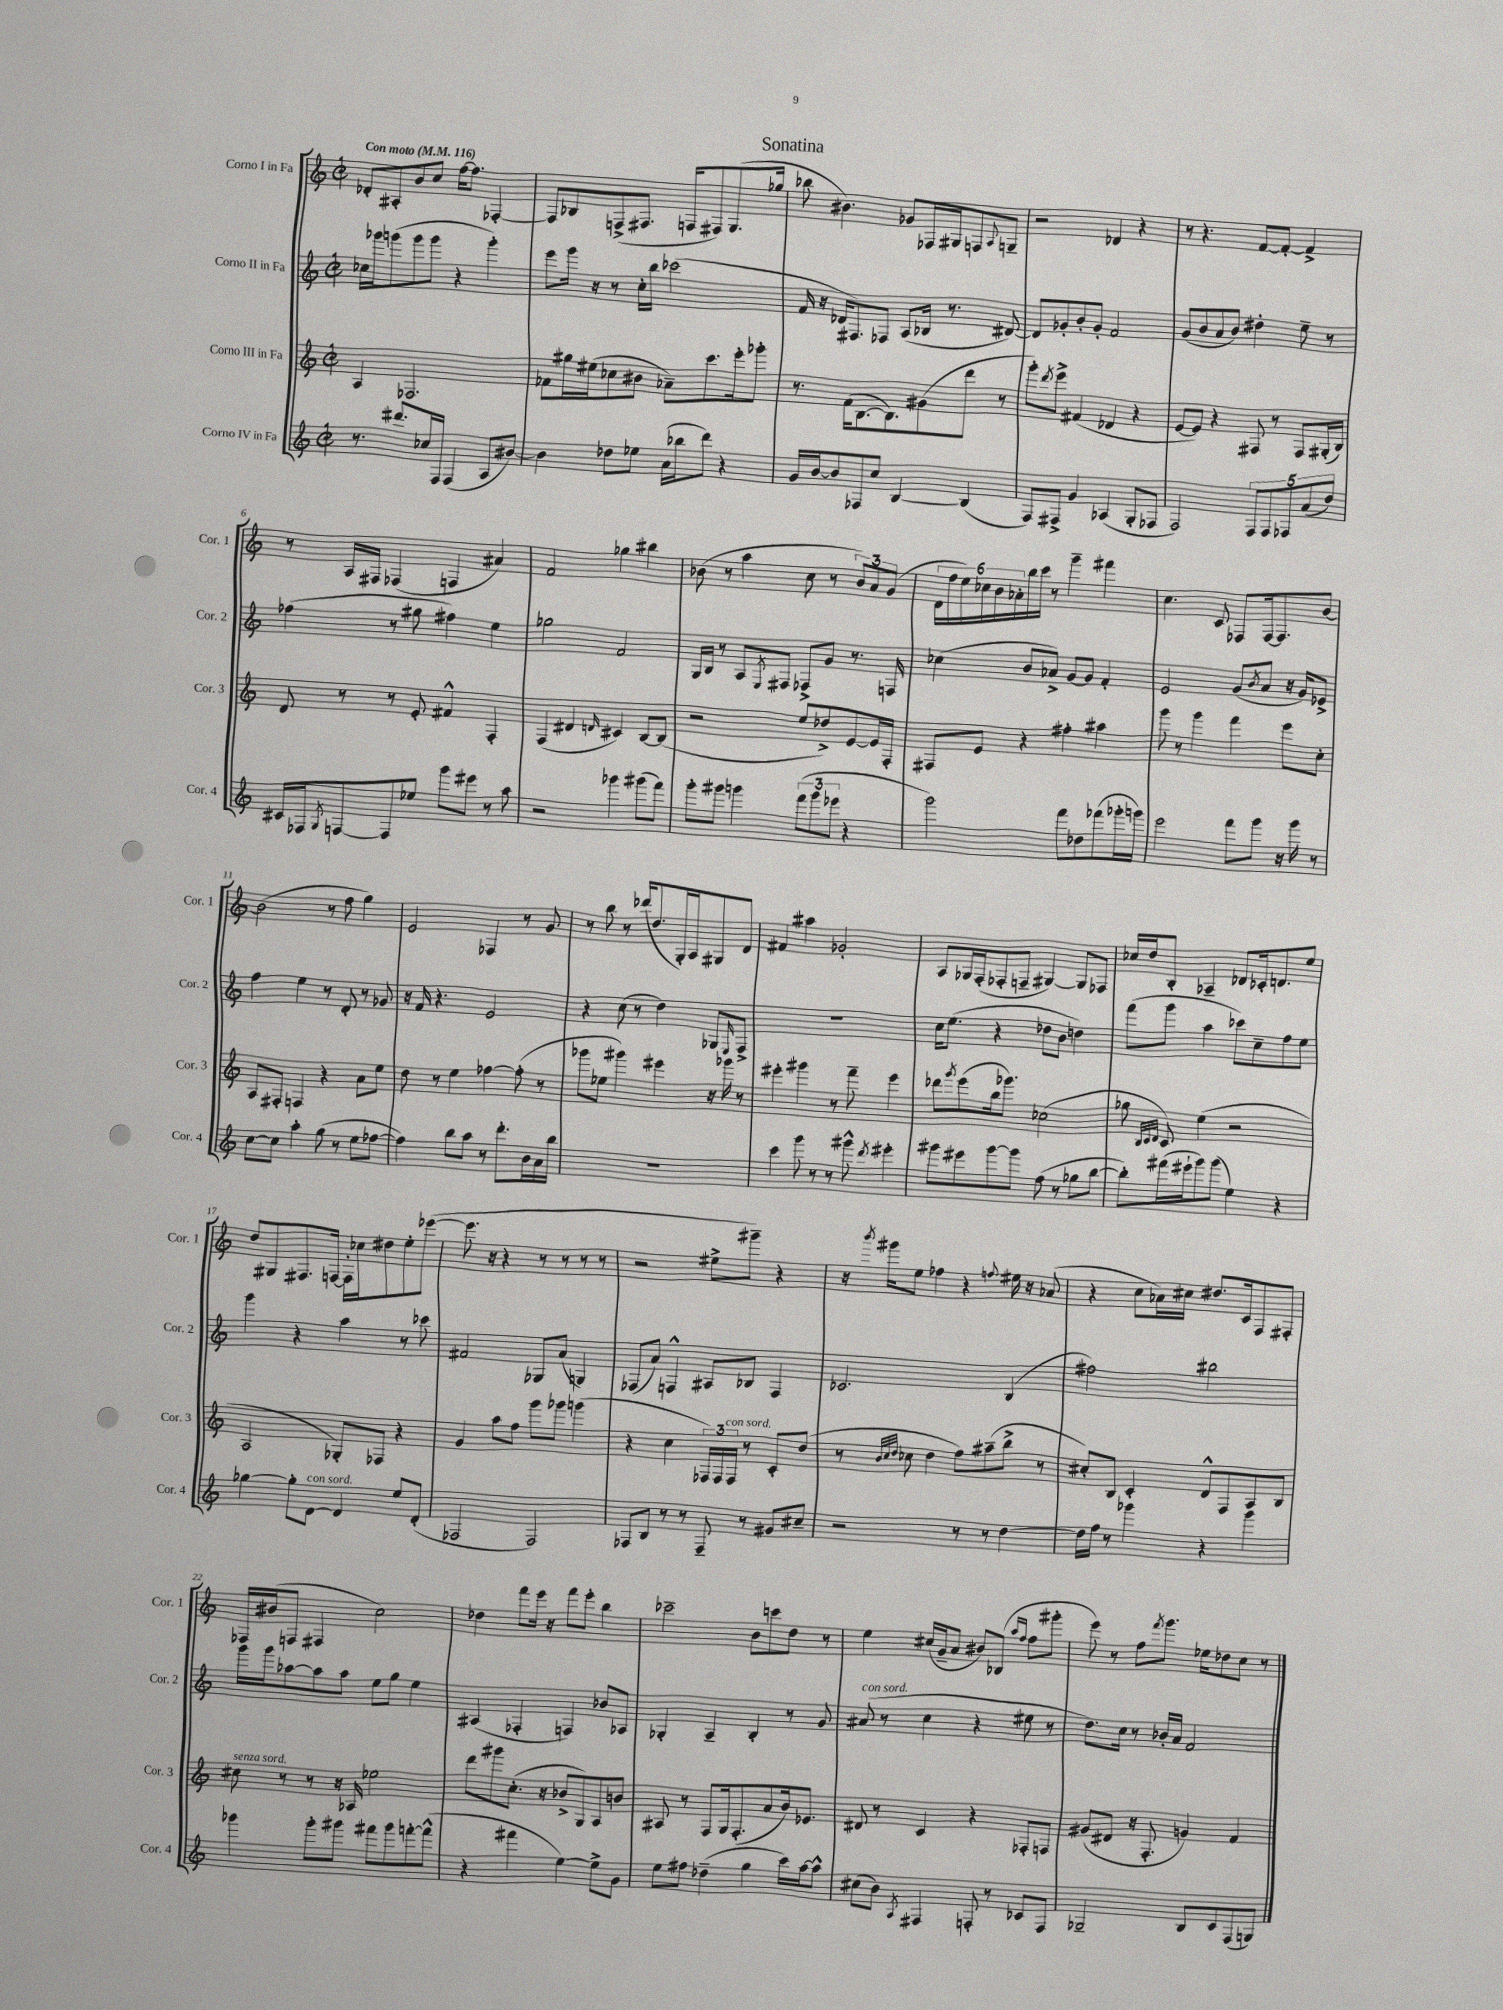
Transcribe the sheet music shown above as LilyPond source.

\header { title = "Sonatina" }
<<
\new StaffGroup <<
\new Staff = "s0" \with { instrumentName = "Corno I in Fa" shortInstrumentName = "Cor. 1" } {
    \clef treble \key c \major \defaultTimeSignature \time 2/2 \tempo "Con moto" 4 = 116
    des'8-. ais8-. b'8 c''8 f''16~ f''8. fes4~-. |
    fes8 bes8 f8->( fis8. f16 fis8) g8.( ges''16 |
    bes''8 bis'4.) ges'8 fes16 gis16 f8 \appoggiatura { a8 } g8-- |
    r2 des'4 r4 |
    r8 r4. f'8~ f'8~-. f'4-> |
    r8 a16 fis16 fes4( f4 ais'4) |
    f'2 ges''4 bis''4 |
    bes'8( r8 a''4 c''8 r8 \tuplet 3/2 { bes'8) a'8 g'8( } |
    \tuplet 6/4 { d'16 f''16 e''16) ces''16 b'16 aes'16-. } b''16 c'''16 r8 g'''4-- fis'''4 |
    c''4. c'8 fes8 fes16~ fes8. b'8~ |
    b'2( r8 f''8 g''4) |
    e'2 fes4 r8 g'8 |
    r8 b''8 r8 des'''16( d''8. g16-.) a16 gis8 d'8 |
    fis'4 ais''4 ges'2-. |
    a8 ges16 f16-.( fes8-. f8-- gis4~) gis8 fes8 |
    ces''16 d''16 b8-. aes4-- des'8 ces'16-. d'8. e''8 |
    d''8 gis8 fis8. f16~ f16-. ces''16 dis''8 e''8-. ees'''8~( |
    ees'''8. r16 r4 r8 r8 r8 r8 |
    r2 eis''8-> gis'''8--) r4 |
    r16 \acciaccatura { b'''8 } gis'''16 e''8 fes''4 r4 \appoggiatura { f''8 } eis''16 r16 aes'8( |
    r4 c''8 aes'16) cis''16 dis''8. c'16 f8 fis8-. |
    fes16 bis'16( f8 fis4 c''2) |
    des''4 f'''8 e'''16 r16 f'''8 e'''8-. b''4 |
    ces'''2-- b'8 c'''8 d''8 r8 |
    e''4 cis''16( g'16-- a'8 bis'8) bes8( \grace { a''16 f''16 } f''8 gis'''8-. |
    e'''8) r8 f''8 \acciaccatura { f'''8 } g'''8. ees''16 des''8 c''8 r8 \bar "|." |
}
\new Staff = "s1" \with { instrumentName = "Corno II in Fa" shortInstrumentName = "Cor. 2" } {
    \clef treble \key c \major \defaultTimeSignature \time 2/2
    ces''16 ges'''16 g'''8( g'''8 g'''8 r4 g'''4-.) |
    e'''8 g'''16 r16 r8 c''16-. b''16 ces'''2( |
    f'16 r16 des'16 fis8.) fes8 a8( bes16 r8. dis'8~) |
    dis'8 ges'8-. b'8-. ges'8-. f'2 |
    g'8( b'8 a'8 b'8) dis''4-. e''8-- r8 |
    fes''4( r8 gis''8 fis''4) e''4 |
    ges''2 f'2 |
    g16 b16 r8 a8 \acciaccatura { e8 } fis8 fes8-> g'8 r8. f16 |
    ces''4( b'8 aes'8->) g'8~ g'8 f'4-. |
    e'2 g'8( \acciaccatura { b'8 } a'8 r16 g'16) ees'8-> |
    f''4 e''4 r8 d'8-. r8 ges'8 |
    r16 f'16 r4. e'2 |
    r4 c''8( r8 d''4) ges8 \grace { e16 } f8-> |
    R1 |
    c''16 e''8.( r4 des''8 b'8 d''4) |
    f'''8( g'''8 a''4 ces'''8) c''8-- f''8 e''8 |
    g'''4 r4 a''4 r8 ces'''8 |
    fis'2 ges8 a'8( g4) |
    fes8( a'8) f4-^ ais8 bes8 f4 |
    ces'2. b4( |
    fis''2) bis''2 |
    g'''16 g'''16 aes''8~ aes''8 aes''8 e''8 g''8 e''4 |
    ais4( fes4-. f4) bes'8 aes8 |
    ges4-. a4-- b4-. r8 g'8 |
    ais'8^\markup { \italic "con sord." }( r8 c''4 r4 eis''8 r8 |
    d''8.) c''16 r8 bes'16-. a'16 f'2 \bar "|." |
}
\new Staff = "s2" \with { instrumentName = "Corno III in Fa" shortInstrumentName = "Cor. 3" } {
    \clef treble \key c \major \defaultTimeSignature \time 2/2
    a4 fes2. |
    fes'8 gis''16 eis''16( ces''8 bis'8 aes'8--) c'''8. e'''16-. ges'''8-. |
    r8. f'16( b8.~ b8.) gis'8( d'''8 r8 |
    g'''8-.) \acciaccatura { d'''8 } e'''8-> fis'4( des'4 r4 |
    e'8~ e'8) r4 fis8 r8 fis8 gis16-.( b16) |
    d'8 r8 r8 e'8-. fis'4-^ f4-. |
    f4( dis'4 \grace { d'16 } cis'4) b8~ b8( |
    r2 e''8 des''8->) e'8~ e'16 f16-. |
    fis8 e'8 r4 fis''4-. ais''4 |
    g'''8 r8 g'''4 f'''4 e'''8 c''8-. |
    a8 fis8-. f4 r4 a'8 e''8 |
    d''8 r8 e''4 fes''4~ fes''8-.( r8 |
    ges'''8 ees''8 gis'''4) eis'''4 r16 ges'''16 r8 |
    eis'''4-. gis'''4 r8 f'''8-- eis'''4 |
    des'''8 \acciaccatura { g'''8 } e'''8( b''16 ges'''8.) ces''2( |
    ges''8 \grace { b32 c'32 d'32 } c'8) e''4( r2 |
    a2 ges8-.) fes8 r4 |
    g'4 a''8 f''8 g'''8 ges'''8 g'''4( |
    r4 c''4 \tuplet 3/2 { fes16) fes16 fes16^\markup { \italic "con sord." } } r8 c'8-. d''8( |
    r8 \grace { b'32 c''32 d''32 } ces''8 d''4 f''8) ais''8--( b''8-> r8 |
    cis''8-.) b8 c'4-. d'8-^ f8 a8 b8 |
    cis''8^\markup { \italic "senza sord." } r8 r8 r16 aes16 ees''2 |
    d'''8 gis'''8 c''8.-.( r16 bes'8-> g8) a8 b'8 |
    ais8 r8 f8 g16 f8.-.( a'8 b'16) ees'8. |
    dis'8 r8 c'4 r4 fes8-. f8 |
    gis'8( dis'8 r16 f8.-. g'4) f'4 \bar "|." |
}
\new Staff = "s3" \with { instrumentName = "Corno IV in Fa" shortInstrumentName = "Cor. 4" } {
    \clef treble \key c \major \defaultTimeSignature \time 2/2
    r8. dis'''8. ces''16 f16 f4( a8 bis'8~) |
    bis'4 des''8 ees''8 a'16( bes''16 d'''8) r4 |
    g'16 b'16~ b'8 fes8 c''8 b4~ b4( |
    f8) fis8-> g'4 aes4( g8-. fes8 |
    f2) \tuplet 5/4 { f8 f8 fes8 a'8( d''8) } |
    cis'16 fes16 \acciaccatura { g8 } f8~ f8 ees''8 g'''8 eis'''8 r8 a''8 |
    r2 ges'''4 gis'''8( f'''8) |
    g'''8-. gis'''8 g'''4 \tuplet 3/2 { f'''8( g'''8 ees'''8 } r4 |
    g'''2) f'''8 des''8 fes'''8( ges'''16-. g'''16) |
    e'''2 f'''8 g'''8 r16 g'''16 r8 |
    c''8~ c''8 a''4-. g''8( r8 e''8 fes''8~ |
    fes''4) b''8 a''8 r8 d'''8.-. b'16 a'16 b''16 |
    R1 |
    c'''4 g'''8 r8 r8 gis'''8-^ \acciaccatura { d'''8 } eis'''4-. |
    gis'''8 eis'''8 gis'''8~ gis'''8 f''8( r8 ges''8 b''8~ |
    b''8-.) fis'''16( eis'''16-! g'''8) g'''8( e''4) r4 |
    ges''4~ ges''8-. d'8~^\markup { \italic "con sord." } d'4 e''8 d'8-.( |
    fes2 fes2) |
    fes8 b8 r8 r8 fes8-- r8 gis'8 cis''8-- |
    r2 r8 r8 d''4~ |
    d''16 f''16 r8 ges'''4 r4 ges'''4 |
    ges'''4 ges'''8-. gis'''8 fis'''8 gis'''8 f'''8~-. f'''8-^( |
    r4 fis'''4 e''4~) e''8-> g'8 |
    e''8 fis''8 des''4--( g''4 c'''16) a''16~ a''8-^ |
    cis''8( b'8) \acciaccatura { a8 } fis4 f8-. r8 ces'8 f8 |
    ges2-- b8 c'8 f8( g8) \bar "|." |
}
>>
>>
